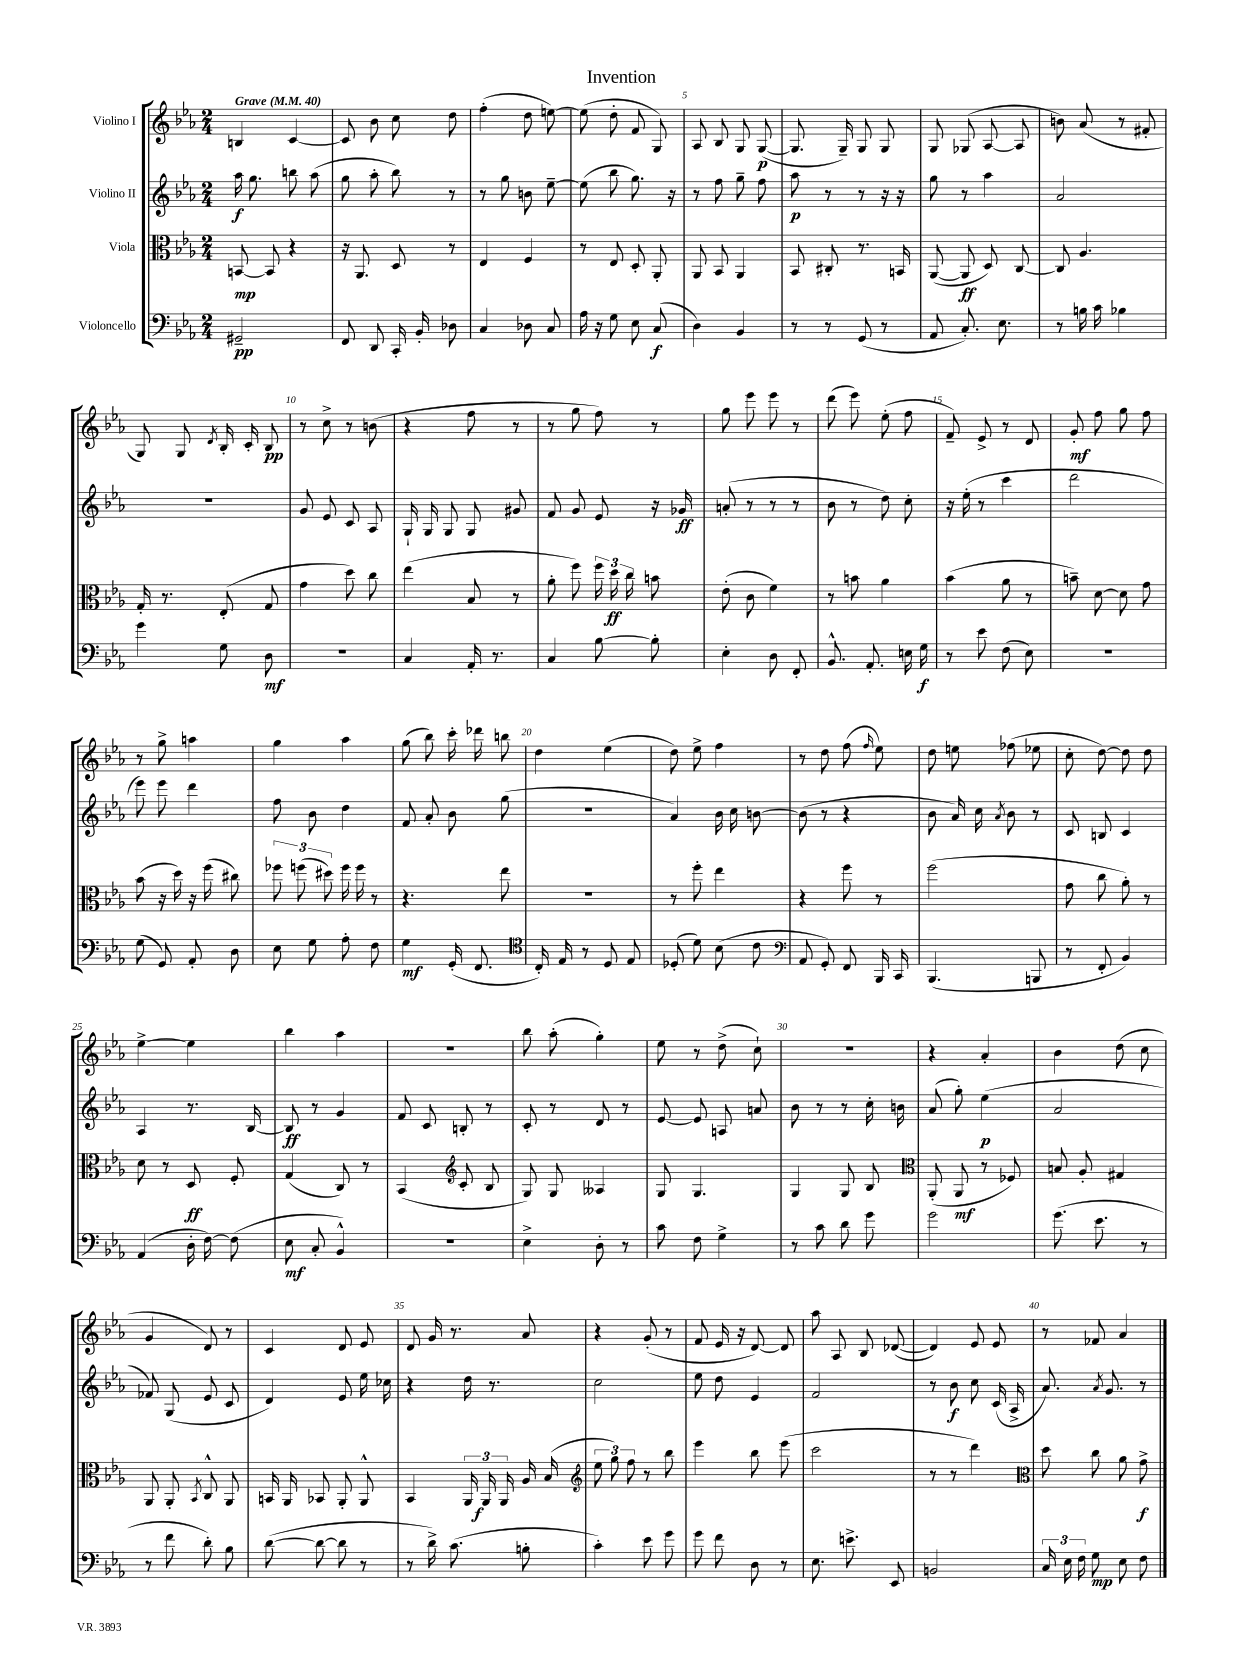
\header { title = "Invention" }
<<
\new StaffGroup <<
\new Staff = "s0" \with { instrumentName = "Violino I" } {
    \clef treble \key ees \major \numericTimeSignature \time 2/4 \tempo "Grave" 4 = 40
    \autoBeamOff b4 c'4~ |
    c'8 bes'8 c''8 d''8 |
    f''4-.( d''8 e''8~) |
    e''8( d''8-. f'8 g8) |
    aes8 bes8 g8 g8~\p( |
    g8. g16--) g8 g8 |
    g8 ges8( aes8~ aes8 |
    b'8) aes'8( r8 fis'8-. |
    g8) g8 \acciaccatura { d'8 } bes16-. c'16-. bes8\pp |
    r8 c''8-> r8 b'8( |
    r4 f''8 r8 |
    r8 g''8 f''8) r8 |
    g''8 ees'''8 ees'''8 r8 |
    d'''8( ees'''8) ees''8-.( f''8 |
    f'8--) ees'8-> r8 d'8 |
    g'8-.\mf f''8 g''8 f''8 |
    r8 g''8-> a''4 |
    g''4 aes''4 |
    g''8( bes''8) c'''16-. des'''16 b''8 |
    d''4 ees''4( |
    d''8) ees''8-> f''4 |
    r8 d''8 f''8( \grace { f''16 } ees''8) |
    d''8 e''8 fes''8( ees''8 |
    c''8-. d''8~) d''8 d''8 |
    ees''4~-> ees''4 |
    bes''4 aes''4 |
    R2 |
    bes''8 aes''8-.( g''4-.) |
    ees''8 r8 d''8->( c''8-!) |
    r2 |
    r4 aes'4-. |
    bes'4 d''8( c''8 |
    g'4 d'8) r8 |
    c'4 d'8 ees'8 |
    d'8 g'16 r8. aes'8 |
    r4 g'8-.( r8 |
    f'8 ees'16 r16 d'8~) d'8 |
    aes''8 aes8 bes8 des'8~( |
    des'4) ees'8 ees'8 |
    r8 fes'8 aes'4 \bar "|." |
}
\new Staff = "s1" \with { instrumentName = "Violino II" } {
    \clef treble \key ees \major \numericTimeSignature \time 2/4
    \autoBeamOff aes''16\f g''8. b''8 aes''8( |
    g''8 aes''8-. bes''8) r8 |
    r8 g''8 b'8 ees''8~-- |
    ees''8( bes''8 g''8.) r16 |
    r8 f''8 g''8-- f''8 |
    aes''8\p r8 r8 r16 r16 |
    g''8 r8 aes''4 |
    aes'2 |
    R2 |
    g'8 ees'8 c'8 aes8 |
    g16-! g16 g8 g8 gis'8 |
    f'8 g'8 ees'8 r16 ges'16\ff |
    a'8-.( r8 r8 r8 |
    bes'8 r8 d''8) c''8-. |
    r16 ees''16-.( r8 c'''4 |
    d'''2 |
    ees'''8) ees'''8 d'''4 |
    f''8 bes'8 d''4 |
    f'8 aes'8-. bes'8 g''8( |
    R2 |
    aes'4) bes'16 c''16 b'8~ |
    b'8( r8 r4 |
    bes'8 aes'16) c''16 \acciaccatura { aes'8 } bes'8 r8 |
    c'8 b8 c'4 |
    aes4 r8. bes16~ |
    bes8\ff r8 g'4 |
    f'8 c'8 b8-. r8 |
    c'8-. r8 d'8 r8 |
    ees'8~ ees'8 a8 a'8 |
    bes'8 r8 r8 c''16-. b'16 |
    aes'8( g''8-.) ees''4\p( |
    aes'2 |
    fes'8) g8( ees'8 c'8 |
    d'4) ees'8 ees''16 ces''16 |
    r4 d''16 r8. |
    c''2 |
    ees''8 d''8 ees'4 |
    f'2 |
    r8 bes'8\f c''8 c'16( aes16-> |
    aes'8.) \acciaccatura { aes'8 } g'8. r8 \bar "|." |
}
\new Staff = "s2" \with { instrumentName = "Viola" } {
    \clef alto \key ees \major \numericTimeSignature \time 2/4
    \autoBeamOff b,8~\mp b,8 r4 |
    r16 aes,8. d8 r8 |
    ees4 f4 |
    r8 ees8 d8-. aes,8-. |
    aes,8 bes,8 aes,4 |
    bes,8 cis8-. r8. b,16 |
    aes,8~( aes,8\ff d8) c8~ |
    c8 aes4. |
    g16-. r8. ees8-.( g8 |
    g'4 d''8) c''8 |
    ees''4( bes8 r8 |
    aes'8-. f''8) \tuplet 3/2 { f''16 d''16\ff c''16 } b'8 |
    ees'8-.( c'8 f'4) |
    r8 b'8 aes'4 |
    bes'4( aes'8 r8 |
    b'8--) d'8~ d'8 g'8 |
    bes'8( r16 d''16) r16 f''16( cis''8) |
    \tuplet 3/2 { fes''8 f''8( dis''8) } f''16 f''16 r8 |
    r4. ees''8 |
    r2 |
    r8 f''8-. ees''4 |
    r4 f''8 r8 |
    f''2( |
    g'8 c''8 aes'8-.) r8 |
    d'8 r8 d8\ff f8-. |
    g4( c8) r8 |
    bes,4( \clef treble c'8-. bes8 |
    g8) g8 aeses4 |
    g8 g4. |
    g4 g8 bes8 |
    \clef alto aes,8-.( aes,8\mf r8 fes8) |
    b8 aes8-. gis4 |
    aes,8 aes,8-. \acciaccatura { bes,8 } c8-^ aes,8 |
    b,16 aes,16 bes,8 aes,8-. aes,8-^ |
    bes,4 \tuplet 3/2 { aes,16 aes,16\f aes,16 } aes16 bes16( |
    \clef treble \tuplet 3/2 { ees''8 g''8) f''8 } r8 bes''8 |
    ees'''4 bes''8 ees'''8( |
    c'''2 |
    r8 r8 d'''4) |
    \clef alto d''8 c''8 aes'8 g'8->\f \bar "|." |
}
\new Staff = "s3" \with { instrumentName = "Violoncello" } {
    \clef bass \key ees \major \numericTimeSignature \time 2/4
    \autoBeamOff gis,2--\pp |
    f,8 d,8 c,16-. bes,16-. des8 |
    c4 des8 c8 |
    aes16 r16 g8 ees8 c8\f( |
    d4) bes,4 |
    r8 r8 g,8( r8 |
    aes,8 c8.-.) ees8. |
    r8 b16 c'16 bes4 |
    g'4 g8 d8\mf |
    R2 |
    c4 aes,16-. r8. |
    c4 bes8~ bes8-. |
    ees4-. d8 f,8-. |
    bes,8.-^ aes,8.-. e16 g16\f |
    r8 ees'8 f8( ees8) |
    r2 |
    g8( g,8) aes,8-. d8 |
    ees8 g8 aes8-. f8 |
    g4\mf g,16-.( f,8. |
    \clef tenor c16-.) ees16 r8 d8 ees8 |
    des8-.( d'8) bes8( c'8 |
    \clef bass aes,8 g,8-.) f,8 bes,,16 c,16 |
    bes,,4.( b,,8 |
    r8 f,8-. bes,4) |
    aes,4( d16-. f16~) f8( |
    ees8\mf c8-. bes,4-^) |
    R2 |
    ees4-> d8-. r8 |
    c'8 f8 g4-> |
    r8 c'8 d'8 g'8 |
    g'2 |
    g'8.( ees'8. r8 |
    r8 f'8 d'8-.) bes8 |
    d'8~( d'8~ d'8 r8 |
    r8 d'16->) c'8.( b8-. |
    c'4-.) ees'8 g'8 |
    g'8 f'8 d8 r8 |
    ees8. e'8.-> ees,8 |
    b,2 |
    \tuplet 3/2 { c16 ees16 f16 } g8\mp ees8 f8 \bar "|." |
}
>>
>>
\layout { \context { \Score \override BarNumber.break-visibility = ##(#f #t #t) barNumberVisibility = #(every-nth-bar-number-visible 5) } }
